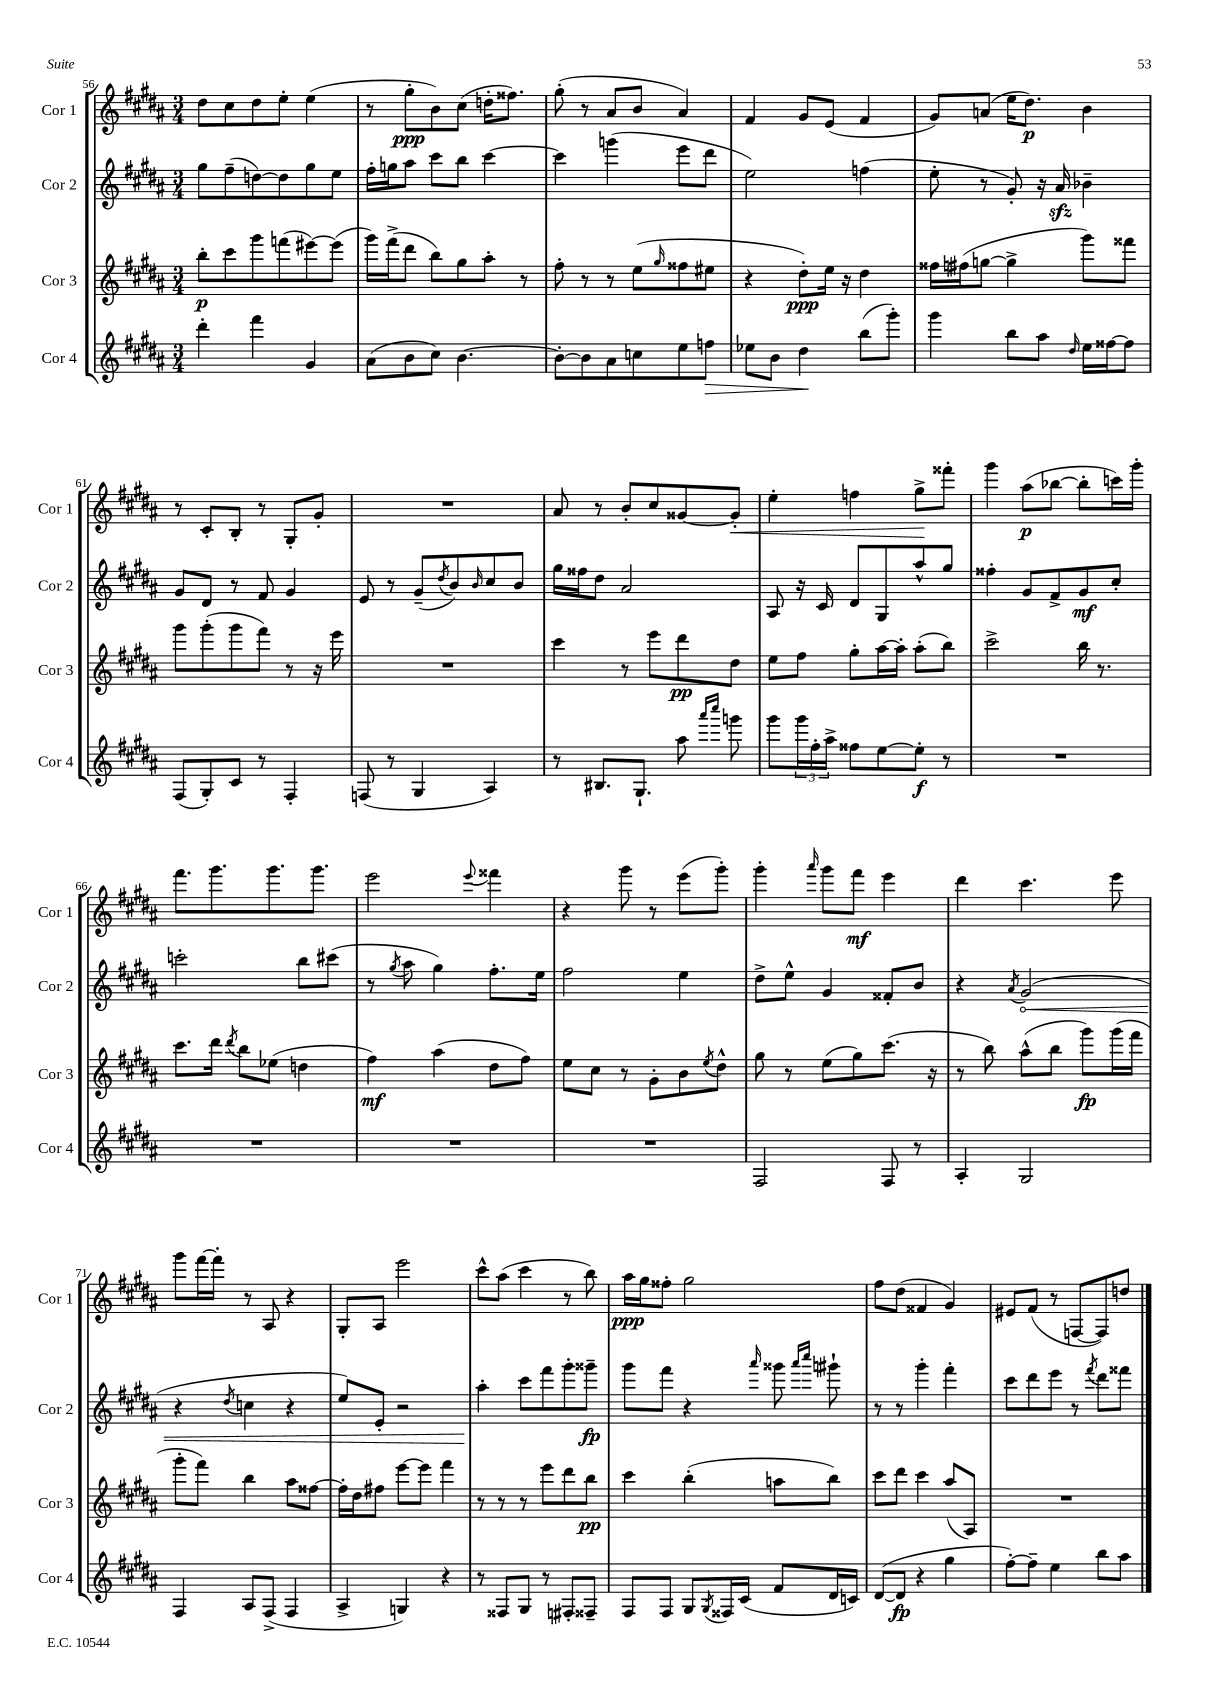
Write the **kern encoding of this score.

**kern	**kern	**kern	**kern
*staff4	*staff3	*staff2	*staff1
*clefG2	*clefG2	*clefG2	*clefG2
*k[f#c#g#d#a#]	*k[f#c#g#d#a#]	*k[f#c#g#d#a#]	*k[f#c#g#d#a#]
*M3/4	*M3/4	*M3/4	*M3/4
4ddd#'	8bb'	8gg#	8dd#
.	8ccc#	(8ff#~	8cc#
4fff#	8ggg#	[8dd)	8dd#
.	(8fff	8dd]	8ee'
4g#	[8eee#)	8gg#	(4ee
.	(8eee#]	8ee	.
=	=	=	=
(8a#	16ggg#)	16ff#'	8r
.	(16fff#^	16gg	.
8b	8ddd#	8aa#	8gg#'
8cc#)	8bb)	8ccc#	8b)
[4.b	8gg#	8bb	(8cc#
.	8aa#'	[4ccc#	16dd'
.	.	.	8.ff##)
.	8r	.	.
=	=	=	=
8b'_	8ff#'	4ccc#]	(8gg#'
8b]	8r	.	8r
8a#	8r	(4ggg	8a#
8cc	(8ee	.	8b
.	16qqgg#	.	.
8ee	8ff##	8eee	4a#)
8ff	8ee#	8ddd#	.
=	=	=	=
8ee-	4r	2ee)	4f#
8b	.	.	.
4dd#	8dd#')	.	8g#
.	16ee	.	(8e
.	16r	.	.
(8bb	4dd#	(4ff	4f#
8ggg#')	.	.	.
=	=	=	=
4ggg#	16ff##	8ee'	8g#)
.	(16ff#	.	.
.	[8gg	8r	(8a
8bb	4gg^]	8g#')	16ee
.	.	.	8.dd#)
8aa#	.	16r	.
.	.	16a#	.
16qqdd#	.	.	.
16ee	8ggg#)	4b-~	4b
[16ff##	.	.	.
8ff##]	8fff##	.	.
=	=	=	=
(8F#	8ggg#	8g#	8r
8G#')	(8ggg#'	8d#	8c#'
8c#	8ggg#	8r	8B'
8r	8fff#)	8f#	8r
4F#'	8r	4g#	8G#'
.	16r	.	8g#'
.	16eee	.	.
=	=	=	=
(8F	2.r	8e	2.r
8r	.	8r	.
4G#	.	(8g#~	.
.	.	8qdd#	.
.	.	8b)	.
.	.	16qqb	.
4A#)	.	8cc#	.
.	.	8b	.
=	=	=	=
8r	4ccc#	16gg#	8a#
.	.	16ff##	.
8.B#	.	8dd#	8r
.	8r	2a#	8b'
8.G#`	.	.	.
.	8eee	.	8cc#
8aa#	8ddd#	.	[8g##
16qqaaa#	.	.	.
16qqcccc#	.	.	.
8ggg	8dd#	.	8g##']
=	=	=	=
8ggg#	8ee	8A#	4ee'
24ggg#	8ff#	16r	.
24ff#'	.	.	.
.	.	16c#	.
24aa#^	.	.	.
8ff##	8gg#'	8d#	4ff
[8ee	[16aa#	8G#	.
.	16aa#']	.	.
8ee']	(8aa#'	8aa#^^	8gg#^
8r	8bb)	8gg#	8fff##'
=	=	=	=
2.r	2ccc#^	4ff##'	4ggg#
.	.	8g#	(8aa#
.	.	8f#^	[8bb-
.	16bb	8g#	8bb-']
.	8.r	.	.
.	.	8cc#'	16ccc)
.	.	.	16ggg#'
=	=	=	=
2.r	8.ccc#	2ccc'	8.fff#
.	16ddd#	.	8.ggg#
.	8qddd#	.	.
.	8bb	.	.
.	(8ee-	.	8.ggg#
.	4dd	8bb	.
.	.	.	8.ggg#
.	.	(8ccc#	.
=	=	=	=
2.r	4ff#)	8r	2eee
.	.	8qgg#	.
.	.	8aa#	.
.	(4aa#	4gg#)	.
.	.	.	8qqeee
.	8dd#	8.ff#'	4fff##
.	8ff#)	.	.
.	.	16ee	.
=	=	=	=
2.r	8ee	2ff#	4r
.	8cc#	.	.
.	8r	.	8ggg#
.	8g#'	.	8r
.	8b	4ee	(8eee
.	8qee	.	.
.	8dd#^^	.	8ggg#')
=	=	=	=
2F#	8gg#	8dd#^	4ggg#'
.	8r	8ee^^	.
.	.	.	16qqaaa#
.	(8ee	4g#	8ggg#
.	8gg#)	.	8fff#
8F#	(8.ccc#	8f##'	4eee
8r	.	8b	.
.	16r	.	.
=	=	=	=
4A#'	8r	4r	4ddd#
.	8bb)	.	.
.	.	8qa#	.
2G#	(8aa#^^	(2g#	4.ccc#
.	8bb	.	.
.	8ggg#)	.	.
.	(16ggg#	.	8eee
.	16fff#	.	.
=	=	=	=
4F#	8ggg#'	4r	8ggg#
.	8fff#)	.	[16fff#
.	.	.	16fff#']
.	.	8qdd#	.
8A#	4bb	4cc	8r
(8F#^	.	.	8A#
4F#	8aa#	4r	4r
.	[8ff##	.	.
=	=	=	=
4A#^	16ff##']	8ee)	8G#'
.	16dd#	.	.
.	8ff#	8e'	8A#
4G)	[8eee	2r	2eee
.	8eee]	.	.
4r	4fff#	.	.
=	=	=	=
8r	8r	4aa#'	8ccc#^^
8F##	8r	.	(8aa#
8G#	8r	8ccc#	4ccc#
8r	8eee	8fff#	.
8F#'	8ddd#	8ggg#'	8r
8F##~	8bb	8ggg##~	8bb)
=	=	=	=
8F#	4ccc#	8ggg#	16aa#
.	.	.	16gg#
8F#	.	8fff#	8ff##'
8G#	(4bb'	4r	2gg#
8qG#	.	.	.
16F##	.	.	.
(16c#	.	.	.
.	.	16qqaaa#	.
8f#	8aa	8ggg##	.
.	.	16qqaaa#	.
.	.	16qqcccc#	.
16d#	8bb)	8ggg#`	.
16c)	.	.	.
=	=	=	=
([8d#	8ccc#	8r	8ff#
8d#]	8ddd#	8r	(8dd#
4r	4ccc#	4ggg#'	4f##
4gg#	(8aa#	4fff#'	4g#)
.	8A#)	.	.
=	=	=	=
[8ff#')	2.r	8ccc#	8e#
8ff#~]	.	8ddd#	(8f#
4ee	.	8eee	8r
.	.	8r	[8F
.	.	8qfff#	.
8bb	.	8ddd#	8F])
8aa#	.	8fff##	8dd
==	==	==	==
*-	*-	*-	*-
